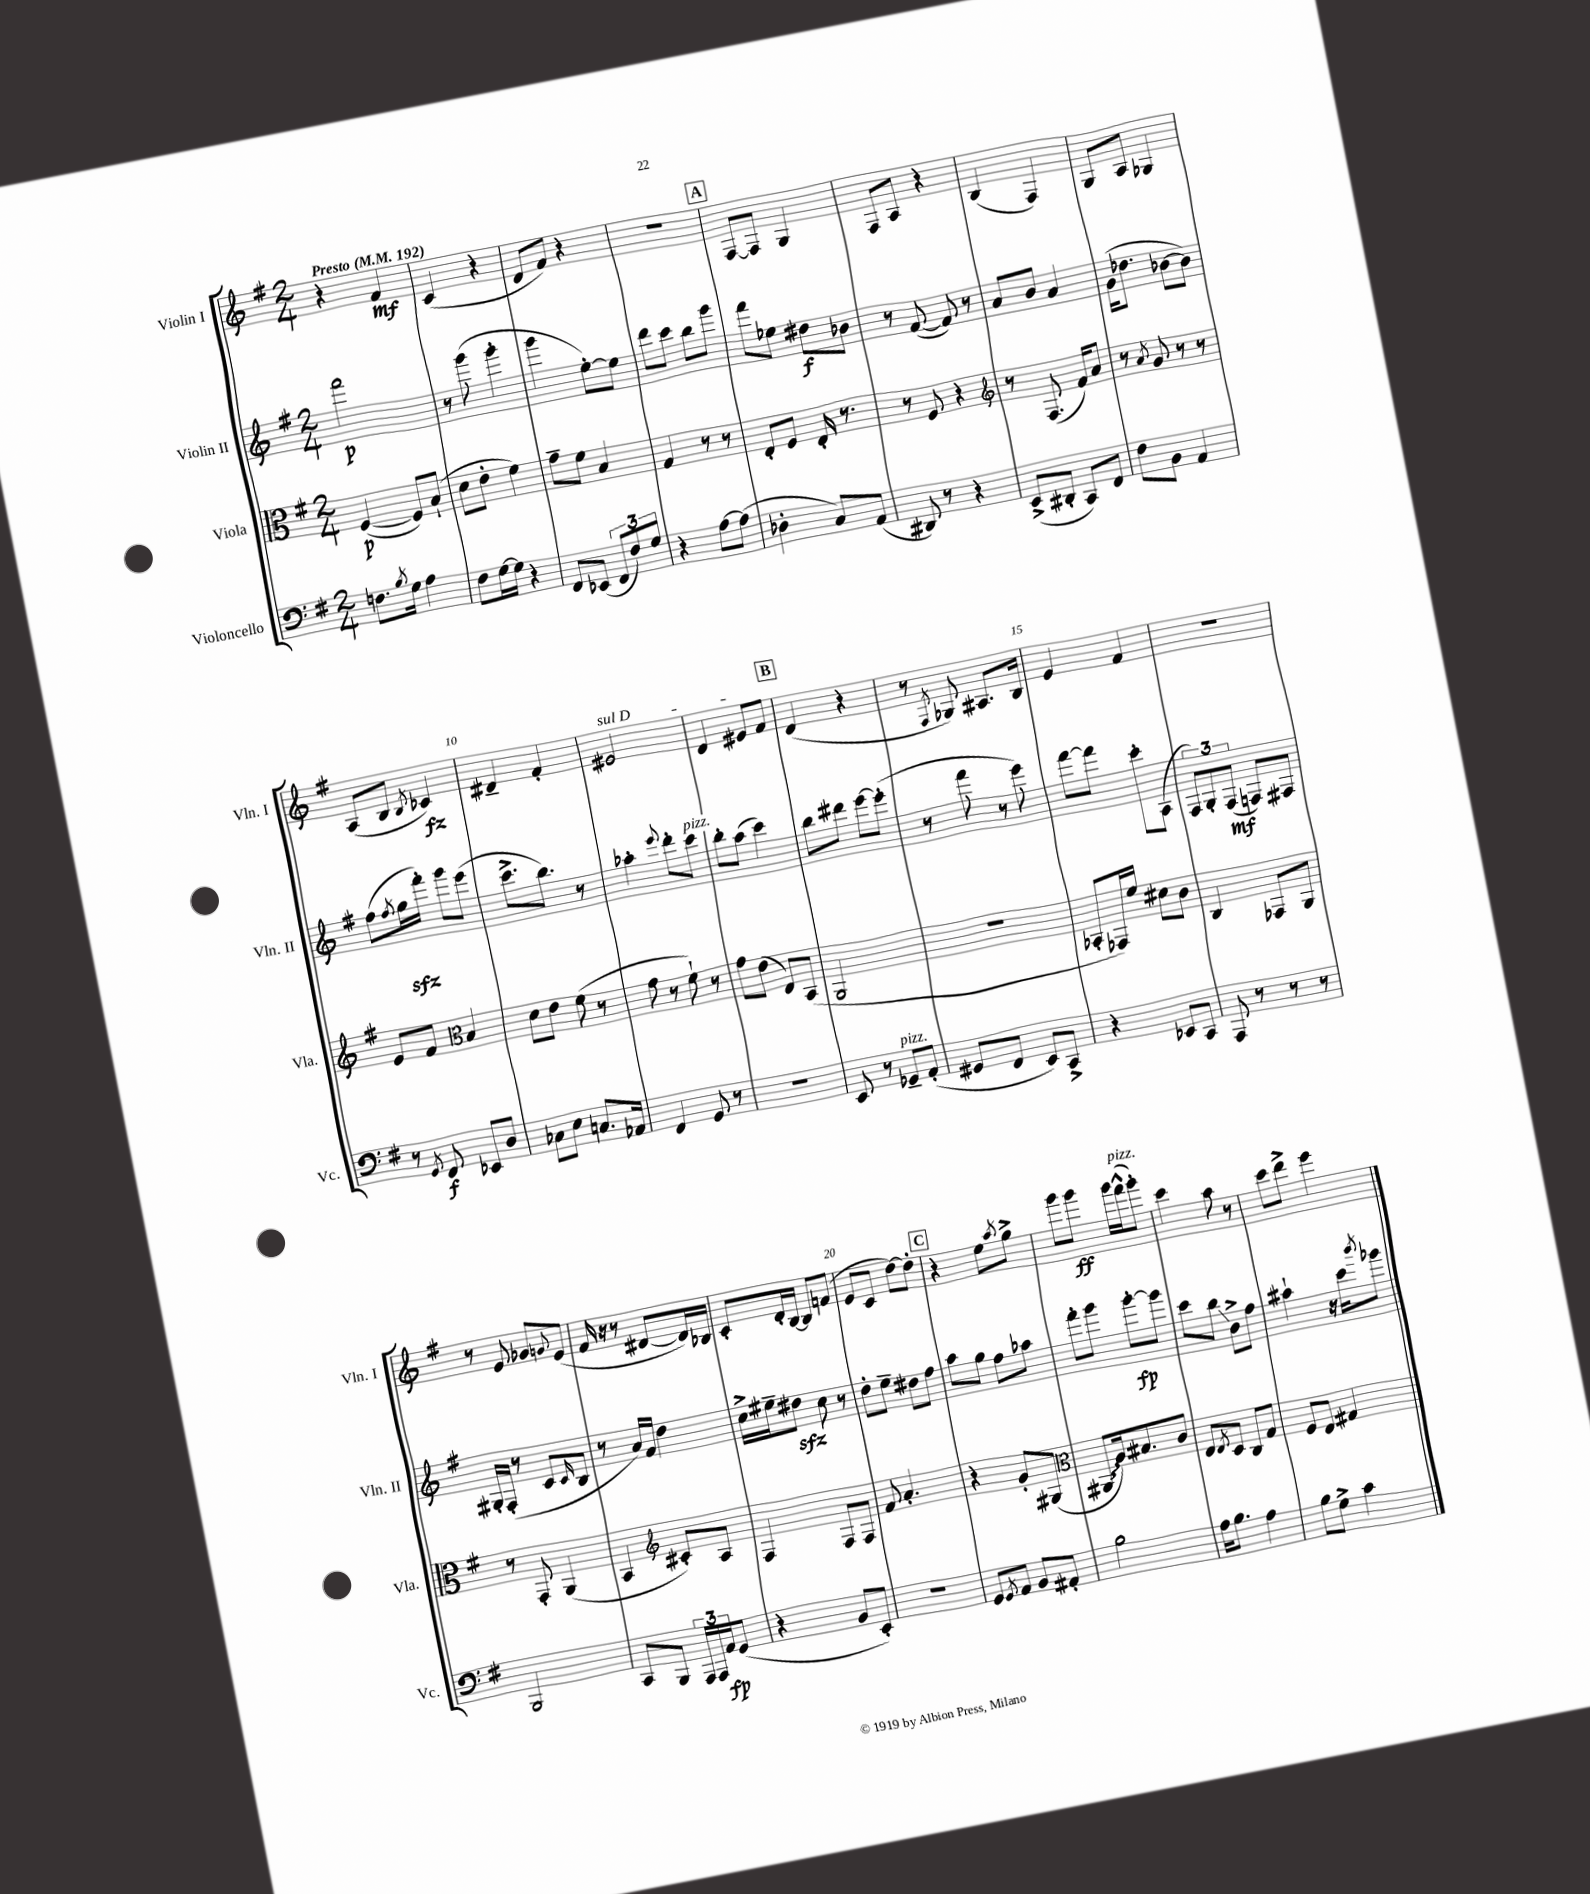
<<
\new StaffGroup <<
\new Staff = "s0" \with { instrumentName = "Violin I" shortInstrumentName = "Vln. I" } {
    \clef treble \key g \major \numericTimeSignature \time 2/4 \tempo "Presto" 4 = 192
    r4 fis'4\mf |
    c'4( r4 |
    d'8 fis'8) r4 |
    r2 |
    \mark \markup { \box "A" } fis8~ fis8 g4 |
    fis8 a8 r4 |
    b4( fis4) |
    g8 a8 ges4 |
    a8( b8 \acciaccatura { b8 } ces'4\fz) |
    dis'4-- fis'4-. |
    \once \override TextSpanner.bound-details.left.text = \markup { \italic "sul D" } eis'2\startTextSpan |
    d'4 eis'8 fis'8\stopTextSpan |
    \mark \markup { \box "B" } d'4( r4 |
    r8 \acciaccatura { fis8 } ges8) ais8. b16 |
    e'4 fis'4 |
    R2 |
    r8 e'8 ges'8 \appoggiatura { g'8 } e'8( |
    fis'16 r16 r8 dis'8~ dis'16) bes16 |
    c'8-. d'16-. b16~ b8 f'8( |
    e'8 c'8 d''8~) d''8-. |
    \mark \markup { \box "C" } r4 e''8 \acciaccatura { a''8 } g''8-> |
    g'''8 g'''8\ff g'''16 fis'''16-^^\markup { \italic "pizz." }( g'''8-.) |
    c'''4 a''8 r8 |
    c'''8 d'''8-> e'''4 \bar "|." |
}
\new Staff = "s1" \with { instrumentName = "Violin II" shortInstrumentName = "Vln. II" } {
    \clef treble \key g \major \numericTimeSignature \time 2/4
    fis'''2\p |
    r8 g'''8( g'''4-. |
    g'''4 e''8~-.) e''8 |
    d'''8 c'''8 b''8 g'''8 |
    \mark \markup { \box "A" } fis'''8 ees''8 dis''8\f bes'8 |
    r8 fis'8~( fis'8) r8 |
    a'8 b'8 a'4 |
    g'16( des''8. bes'8~ bes'8) |
    fis''8( \acciaccatura { fis''8 } g''16\sfz fis'''16-.) g'''8 e'''8( |
    c'''8.-> b''8.) r8 |
    aes''4-. \appoggiatura { e'''8 } d'''8-. c'''8^\markup { \italic "pizz." } |
    b''8-. a''8( c'''4) |
    \mark \markup { \box "B" } b''8 dis'''8 e'''8~ e'''8-.( |
    r8 fis'''8 r8 e'''8) |
    fis'''8~ fis'''8 c'''8-. a8( |
    \tuplet 3/2 { fis8) g8-. fis8\mf( } f8) fis8 |
    gis16-. fis16-.( r8 c'8 \grace { c'16 } b8 |
    r8 a'16) fis'16 d''4 |
    c''16-> eis''16-- dis''8\sfz c''8 r8 |
    d''8-. e''8-- dis''8 fis''8 |
    \mark \markup { \box "C" } a''8 g''8 fis''8 aes''8 |
    fis'''8-. g'''8 g'''8~-.\fp g'''8 |
    c'''8 b''8\glissando b'8-> fis''8 |
    ais''4-! r16 c'''16 \acciaccatura { b'''8 } ges'''8 \bar "|." |
}
\new Staff = "s2" \with { instrumentName = "Viola" shortInstrumentName = "Vla." } {
    \clef alto \key g \major \numericTimeSignature \time 2/4
    fis4~\p( fis8) b8-!( |
    d'8 e'8-. fis'4) |
    g'8-- fis'8 b4 |
    g4 r8 r8 |
    \mark \markup { \box "A" } e8-. fis8 e16-. r8. |
    r8 fis8 r4 |
    \clef treble r8 fis8.( fis'16) a'8 |
    r8 \acciaccatura { a'8 } g'8 r8 r8 |
    e'8 fis'8 \clef alto b4 |
    d'8 e'8 fis'8( r8 |
    g'8 r8 fis'8-!) r8 |
    g'8 e'8( e8) b,8( |
    \mark \markup { \box "B" } a,2 |
    r2 |
    bes,8-. ges,16) fis'16 dis'8 c'8 |
    c4 ges,8 a,8 |
    r8 g,8-. a,4( |
    b,4 \clef treble cis'8-.) a8 |
    fis4 fis8 fis8 |
    fis'8 a'4.-. |
    \mark \markup { \box "C" } r4 g'8-. gis8( |
    \clef alto \once \override Glissando.style = #'zigzag ais,8\glissando a16) bis8. c'8 |
    e8 \acciaccatura { e8 } d8 c8 g8 |
    fis8 e8 gis4 \bar "|." |
}
\new Staff = "s3" \with { instrumentName = "Violoncello" shortInstrumentName = "Vc." } {
    \clef bass \key g \major \numericTimeSignature \time 2/4
    f8. \acciaccatura { b8 } g16 a4 |
    fis8 g16~ g16 r4 |
    fis,8 ees,8( \tuplet 3/2 { fis,8 fis8) g8 } |
    r4 a8~ a8( |
    \mark \markup { \box "A" } des4-. c8) a,8( |
    dis,8) r8 r4 |
    e,8->( dis,8-. c,8) fis,8 |
    fis8 b,8 a,4 |
    r8 \acciaccatura { g,8 } fis,8\f ees,8 d8 |
    ces8 e8 c8. aes,16 |
    fis,4 g,8 r8 |
    R2 |
    \mark \markup { \box "B" } e,8 r8 ges,8--^\markup { \italic "pizz." } a,8-.( |
    gis,8 fis,8 e,8) c,8-> |
    r4 ees,8 c,8 |
    a,,8 r8 r8 r8 |
    b,,2 |
    c,8 b,,8 \tuplet 3/2 { a,,16 a,,16 a,16\fp } g,8( |
    r4 b,8 e,8-.) |
    r2 |
    \mark \markup { \box "C" } g,8 \acciaccatura { g,8 } a,8 b,8 ais,8-. |
    b2 |
    a16 b8. a4 |
    b8 g8-> c'4 \bar "|." |
}
>>
>>
\layout { \context { \Score \override BarNumber.break-visibility = ##(#f #t #t) barNumberVisibility = #(every-nth-bar-number-visible 5) } }
